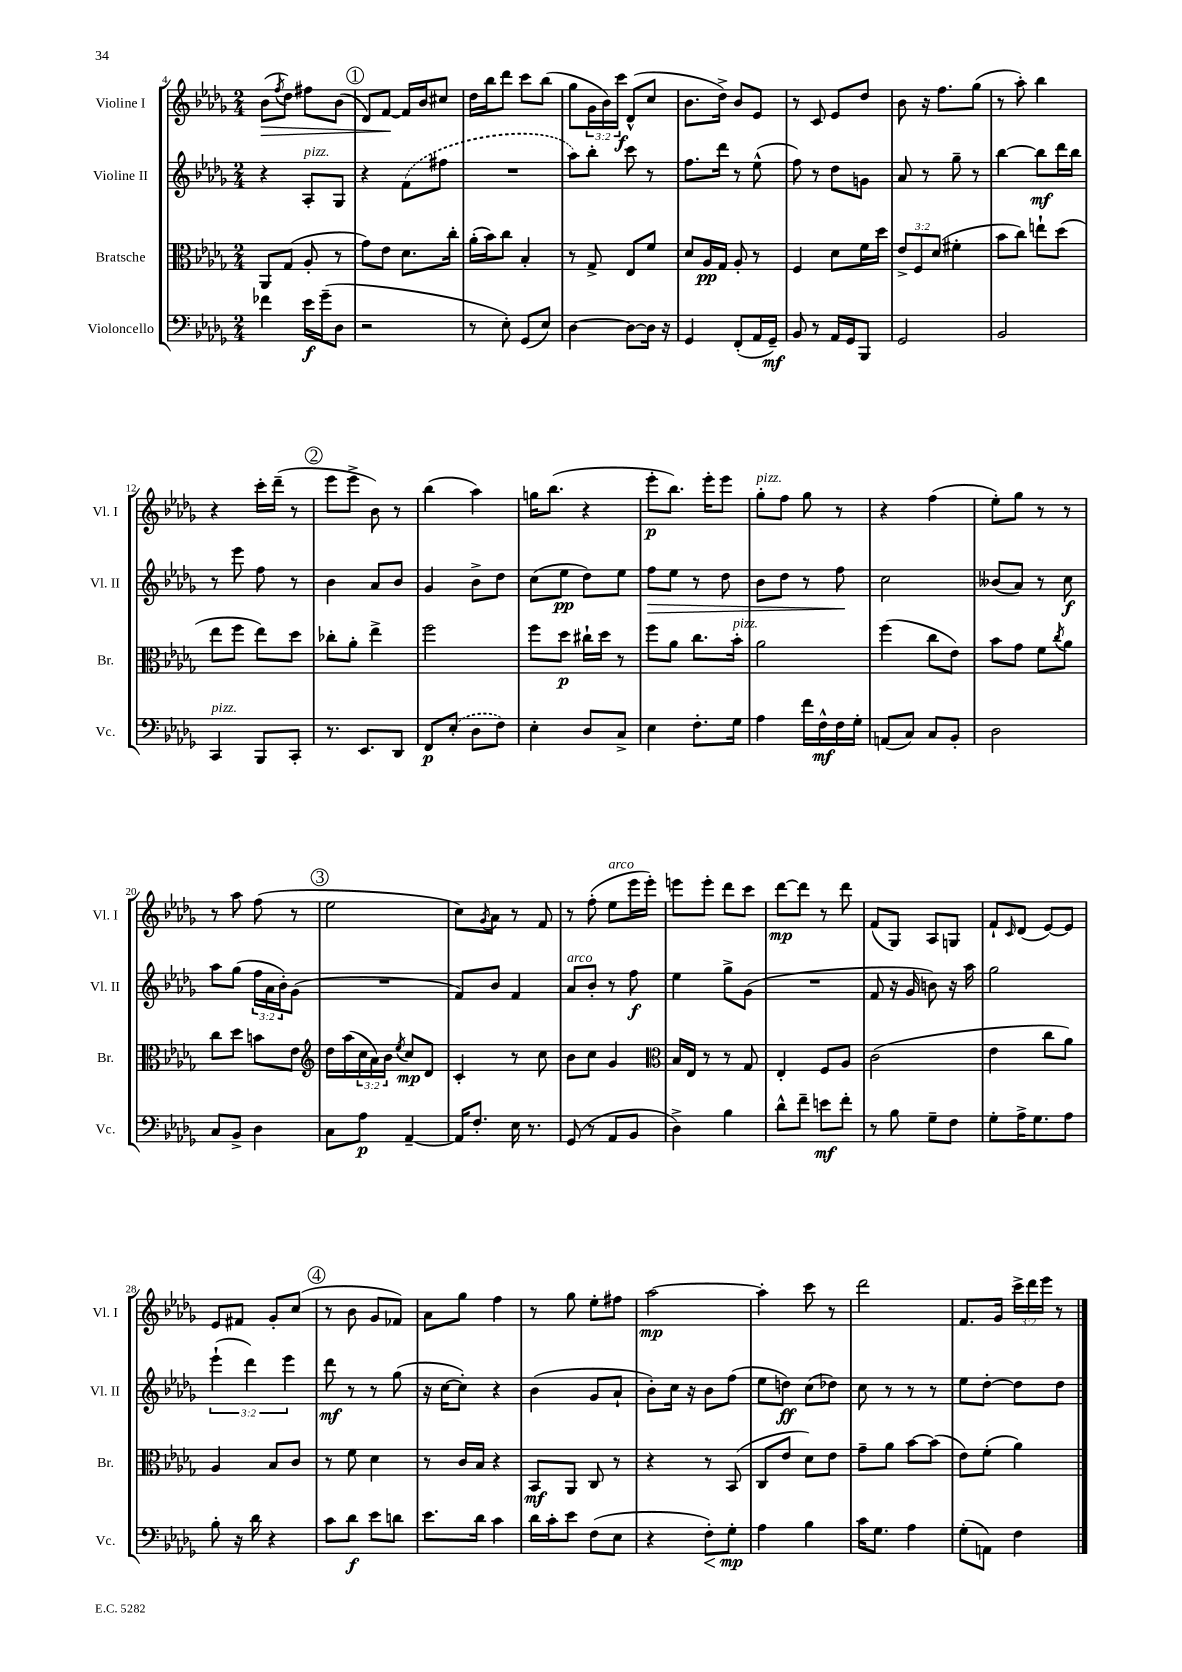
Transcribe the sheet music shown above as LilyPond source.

<<
\new StaffGroup <<
\new Staff = "s0" \with { instrumentName = "Violine I" shortInstrumentName = "Vl. I" } {
    \clef treble \key des \major \numericTimeSignature \time 2/4 \override Staff.TupletNumber.text = #tuplet-number::calc-fraction-text
    bes'8\>( \acciaccatura { f''8 } des''8) fis''8 bes'8( |
    \mark \markup { \circle "1" } des'8) f'8~\! f'16 bes'16 cis''8 |
    des''16 bes''16 des'''8 c'''8 bes''8( |
    ges''8 \tuplet 3/2 { ges'16 bes'16) c'''16\f } des'8-^( c''8 |
    bes'8. des''16->) bes'8 ees'8 |
    r8 c'8 ees'8 des''8 |
    bes'8 r16 f''8. ges''8( |
    r8 aes''8-.) bes''4 |
    r4 c'''16-. des'''16--( r8 |
    \mark \markup { \circle "2" } ees'''8 ees'''8-> bes'8) r8 |
    bes''4( aes''4) |
    g''16 bes''8.( r4 |
    ees'''8-.\p bes''8.) ees'''16-. ees'''8 |
    ges''8-.^\markup { \italic "pizz." } f''8 ges''8 r8 |
    r4 f''4( |
    ees''8-.) ges''8 r8 r8 |
    r8 aes''8 f''8( r8 |
    \mark \markup { \circle "3" } ees''2 |
    c''8) \acciaccatura { ges'8 } aes'8 r8 f'8 |
    r8 f''8-.( ees''8^\markup { \italic "arco" } ees'''16 ees'''16-.) |
    e'''8 e'''8-. des'''8 c'''8 |
    des'''8~\mp des'''8 r8 des'''8 |
    f'8( ges8) aes8 g8 |
    f'8-! \grace { c'16 } des'8( ees'8~) ees'8 |
    ees'8 fis'8 ges'8-. c''8( |
    \mark \markup { \circle "4" } r8 bes'8 ges'8 fes'8) |
    aes'8 ges''8 f''4 |
    r8 ges''8 ees''8-. fis''8 |
    aes''2~\mp |
    aes''4-. c'''8 r8 |
    des'''2 |
    f'8. ges'16 \tuplet 3/2 { c'''16-> des'''16 ees'''16 } r8 \bar "|." |
}
\new Staff = "s1" \with { instrumentName = "Violine II" shortInstrumentName = "Vl. II" } {
    \clef treble \key des \major \numericTimeSignature \time 2/4 \override Staff.TupletNumber.text = #tuplet-number::calc-fraction-text
    r4 aes8-.^\markup { \italic "pizz." } ges8 |
    \mark \markup { \circle "1" } r4 \once \slurDashed f'8( fis''8 |
    R2 |
    aes''8) bes''8-. c'''8 r8 |
    f''8. des'''16 r8 ees''8-^( |
    f''8) r8 des''8 g'8 |
    aes'8 r8 ges''8-- r8 |
    bes''4~ bes''8\mf des'''16 bes''16 |
    r8 ees'''8 f''8 r8 |
    \mark \markup { \circle "2" } bes'4 aes'8 bes'8 |
    ges'4 bes'8-> des''8 |
    c''8( ees''8\pp des''8) ees''8 |
    f''8\> ees''8 r8 des''8 |
    bes'8 des''8 r8 f''8\! |
    c''2 |
    beses'8( aes'8) r8 c''8\f |
    aes''8 ges''8( \tuplet 3/2 { f''16 aes'16 bes'16-.) } ges'8( |
    \mark \markup { \circle "3" } R2 |
    f'8) bes'8 f'4 |
    aes'8^\markup { \italic "arco" } bes'8-. r8 f''8\f |
    ees''4 ges''8-> ges'8( |
    R2 |
    f'8 r16 ges'16 b'8) r16 aes''16 |
    ges''2 |
    \tuplet 3/2 { ees'''4-!( des'''4) ees'''4 } |
    \mark \markup { \circle "4" } des'''8\mf r8 r8 ges''8( |
    r16 c''16~ c''8-.) r4 |
    bes'4( ges'8 aes'8-! |
    bes'8-.) c''16 r16 bes'8 f''8( |
    ees''8 d''8\ff) c''8( des''8) |
    c''8 r8 r8 r8 |
    ees''8 des''8~-. des''8 des''8 \bar "|." |
}
\new Staff = "s2" \with { instrumentName = "Bratsche" shortInstrumentName = "Br." } {
    \clef alto \key des \major \numericTimeSignature \time 2/4 \override Staff.TupletNumber.text = #tuplet-number::calc-fraction-text
    aes,8 ges8( aes8-. r8 |
    \mark \markup { \circle "1" } ges'8) ees'8 des'8. c''16-. |
    aes'16-.( bes'16) c''8 bes4-. |
    r8 ges8-> ees8 f'8 |
    des'8 aes16\pp ges16 aes8-. r8 |
    f4 des'8 f'16 des''16 |
    \tuplet 3/2 { ees'8-> f8 des'8( } fis'4-. |
    bes'8 c''8) e''8-! des''8( |
    ees''8 f''8 ees''8) des''8 |
    \mark \markup { \circle "2" } ces''8-. aes'8-. ees''4-> |
    f''2 |
    f''8 des''8\p cis''16-! des''16 r8 |
    f''8 aes'8 c''8. bes'16-.^\markup { \italic "pizz." } |
    aes'2 |
    f''4( c''8 ees'8) |
    bes'8 ges'8 f'8 \acciaccatura { c''8 } aes'8 |
    c''8 des''8 b'8 ees'8 |
    \mark \markup { \circle "3" } \clef treble des''16 aes''16( \tuplet 3/2 { c''16 aes'16) bes'16 } \acciaccatura { ees''8 } c''8\mp des'8 |
    c'4-. r8 c''8 |
    bes'8 c''8 ges'4 |
    \clef alto bes16 ees16 r8 r8 ges8 |
    ees4-. f8 aes8 |
    c'2( |
    ees'4 c''8 aes'8) |
    aes4 bes8 c'8 |
    \mark \markup { \circle "4" } r8 f'8 des'4 |
    r8 c'16 bes16 r4 |
    bes,8\mf aes,8 c8 r8 |
    r4 r8 bes,8( |
    c8 ees'8 des'8) ees'8 |
    ges'8-- aes'8 bes'8~ bes'8( |
    ees'8) f'8-.( aes'4) \bar "|." |
}
\new Staff = "s3" \with { instrumentName = "Violoncello" shortInstrumentName = "Vc." } {
    \clef bass \key des \major \numericTimeSignature \time 2/4
    fes'4 ees'16\f ges'16--( des8 |
    \mark \markup { \circle "1" } r2 |
    r8 ees8-.) ges,8( ees8) |
    des4~ des8~ des16 r16 |
    ges,4 f,8-.( aes,16 ges,16--\mf) |
    bes,8 r8 aes,16 ges,16 bes,,8 |
    ges,2 |
    bes,2 |
    c,4^\markup { \italic "pizz." } bes,,8 c,8-. |
    \mark \markup { \circle "2" } r8. ees,8. des,8 |
    f,8\p \once \slurDashed ees8-.( des8 f8) |
    ees4-. des8 c8-> |
    ees4 f8.-. ges16 |
    aes4 f'16 f16-^\mf f16 ges16-. |
    a,8( c8) c8 bes,8-. |
    des2 |
    c8 bes,8-> des4 |
    \mark \markup { \circle "3" } c8 aes8\p aes,4~-- |
    aes,16 f8.-. ees16 r8. |
    ges,8( r8 aes,8 bes,8 |
    des4->) bes4 |
    des'8-^ f'8-- e'8\mf f'8-. |
    r8 bes8 ges8-- f8 |
    ges8-. aes16-> ges8. aes8 |
    bes8-. r16 des'16 r4 |
    \mark \markup { \circle "4" } c'8 des'8\f ees'8 d'8 |
    ees'8. des'16 c'4 |
    des'16 c'16-. ees'8 f8( ees8 |
    r4 f8-.\<) ges8-.\mp\! |
    aes4 bes4 |
    c'16 ges8. aes4 |
    ges8-.( a,8) f4 \bar "|." |
}
>>
>>
\layout { \context { \Score currentBarNumber = #4 } }
